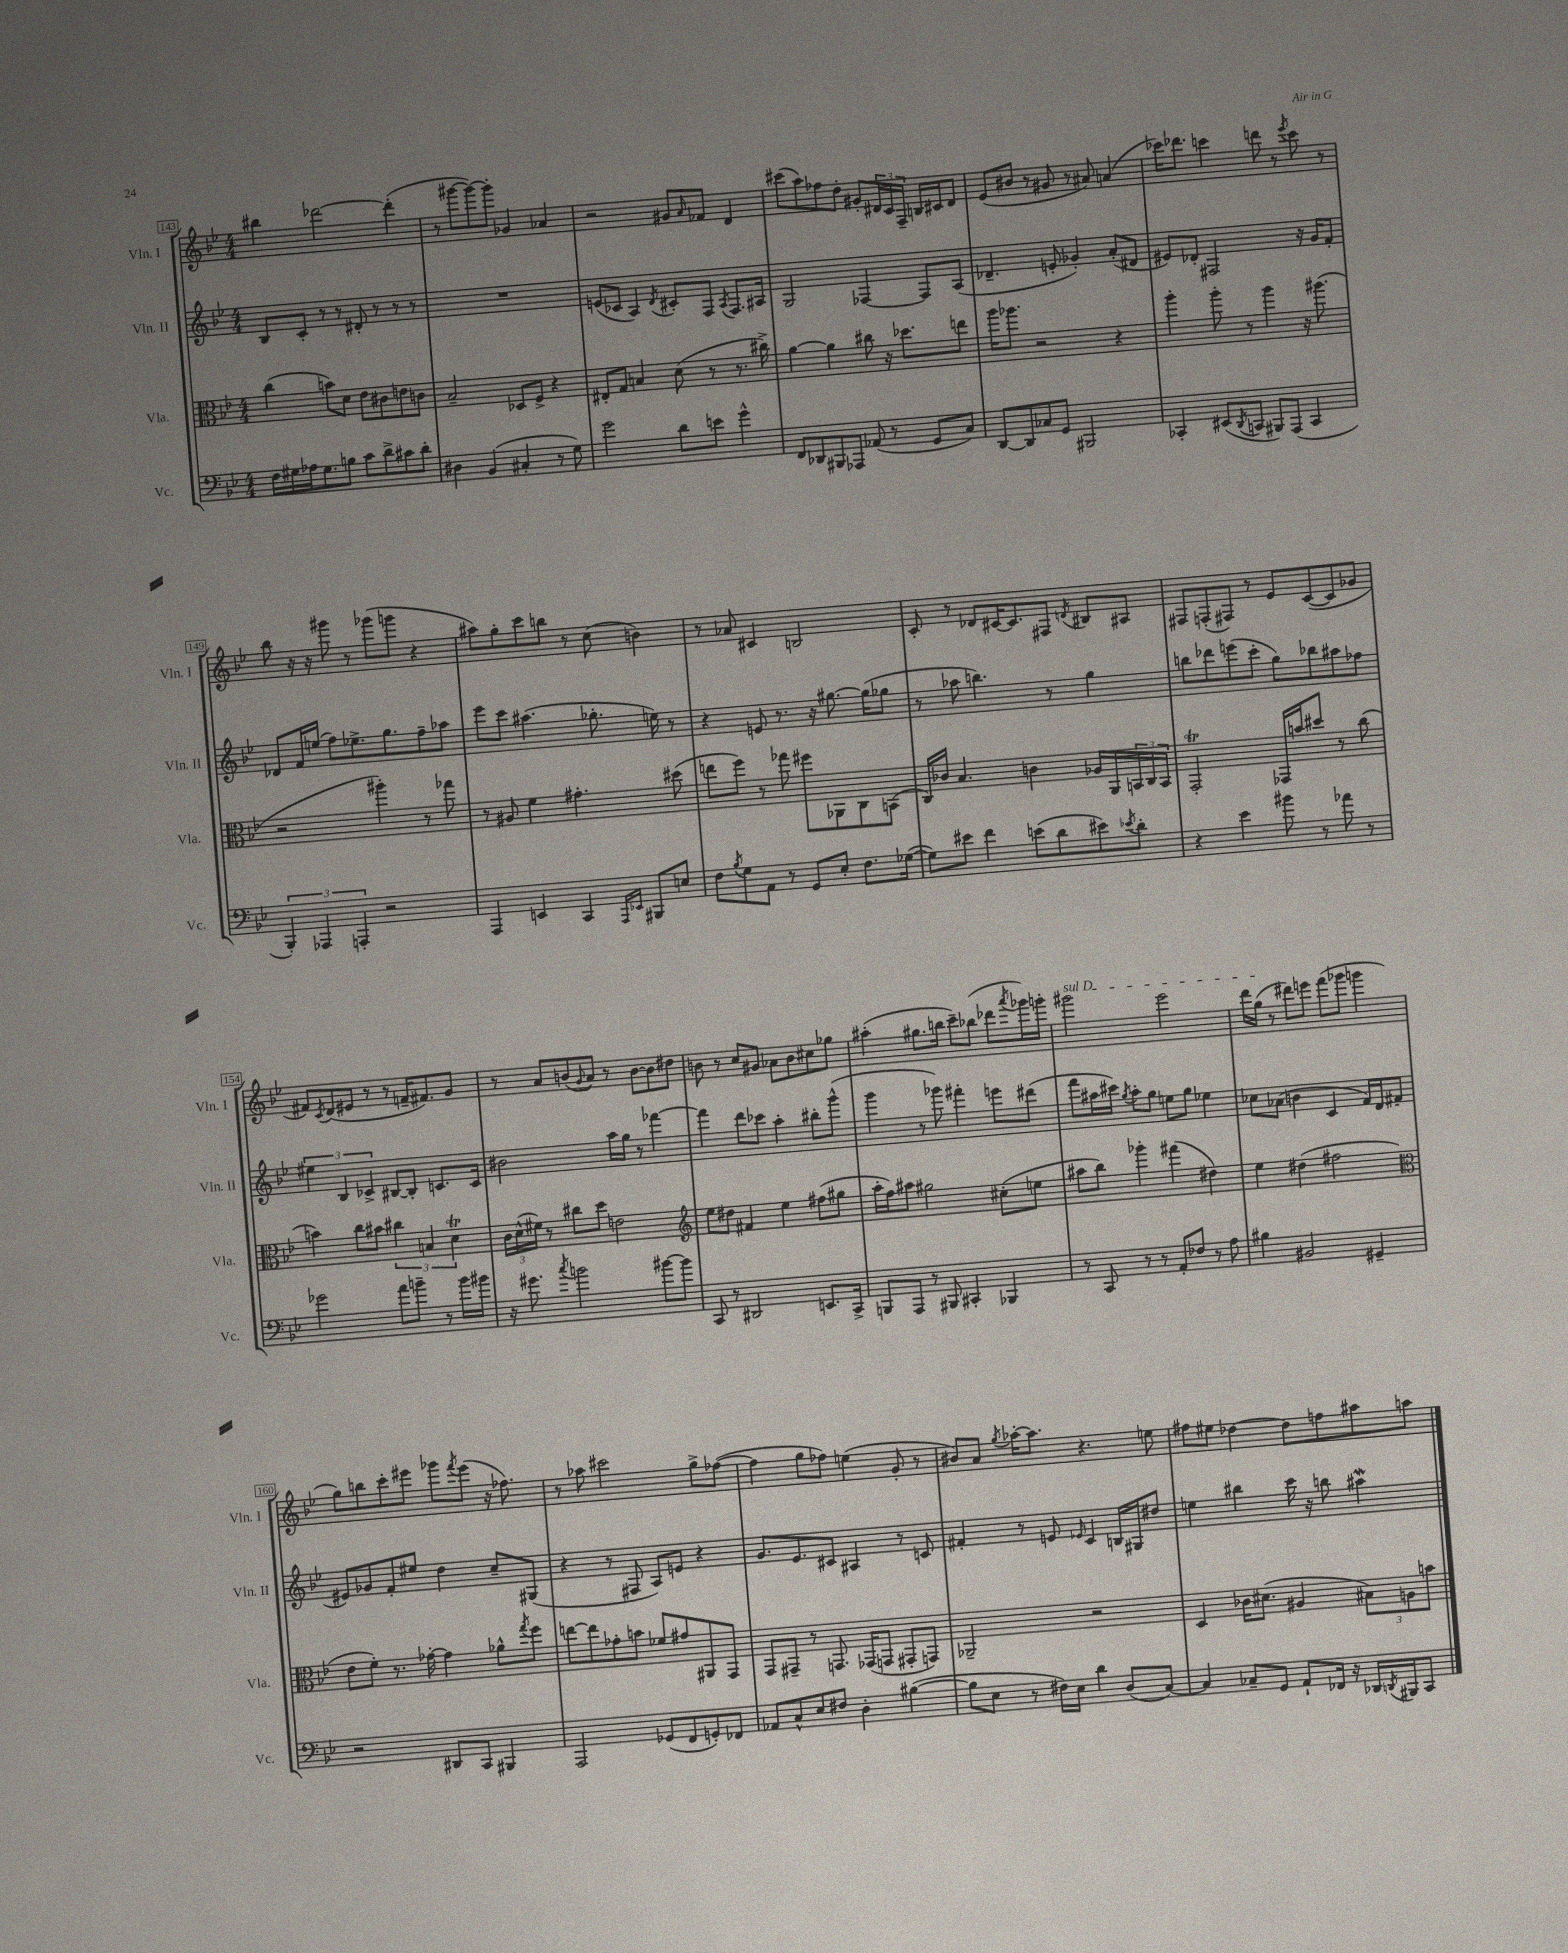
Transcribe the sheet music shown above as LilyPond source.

<<
\new StaffGroup <<
\new Staff = "s0" \with { instrumentName = "Vln. I" shortInstrumentName = "Vln. I" } {
    \clef treble \key bes \major \numericTimeSignature \time 4/4
    bis''4 des'''2~ des'''4-.( |
    r8 gis'''8~ gis'''8~) gis'''8-. ges'4 aes'4 |
    r2 gis'8 \grace { a'16 } fes'8 d'4 |
    cis'''8( a''8) fes''8 d''8-. gis'8-. \tuplet 3/2 { dis'16 c'16 f16-- } b16 cis'16 dis'8 |
    ees'8( bis'8 r8 gis'8 r8 ais'8) a'4( |
    ces'''16) des'''8. c'''4 d'''8 r8 \acciaccatura { ees'''8 } c'''8 r8 |
    bes''8 r16 r16 gis'''8 r8 ges'''8( g'''8 r4 |
    ais''8) g''8-. c'''8 b''8 r8 c''8( b'4) |
    r8 aes'8 cis'4 b2 |
    c'8-. r8 des'8 cis'16~ cis'8. fis8 \acciaccatura { d'8 } bis8 ais8 |
    fis8 f8-.( fis8) r8 ees'8 c'8~( c'8 ges'8 |
    fis'8) \acciaccatura { c'8 } d'8( eis'8 r8 r8 f'16-- fis'8.) g'8 |
    r8 a'8 b'8( \appoggiatura { g'8 } a'8) r8 b'8~ b'8 dis''8 |
    b'8 r8 c''8 gis'8 aes'8 b'8 cis''8 ges''8 |
    ais''4-.( gis''8. b''16 c'''8--) bes''8( des'''8 \acciaccatura { a'''8 } ges'''16) g'''16-. |
    \once \override TextSpanner.bound-details.left.text = \markup { \italic "sul D" } gis'''2\startTextSpan ees'''2 |
    d'''16 g''16\stopTextSpan( r8 dis'''8) e'''8 f'''8( ges'''8 g'''4 |
    g''8) b''8 c'''8-. eis'''8 ges'''8 \acciaccatura { f'''8 } eis'''8( r16 fes''8.) |
    r8 aes''8 cis'''2 g''8-> fes''8~( |
    fes''4 g''8 fes''8) e''4( g'8-. r8 |
    bis'8) a'8 \acciaccatura { g''8 } aes''16~-. aes''8. r4. e''8 |
    fis''8 eis''8 des''4~ des''8 f''8 ais''8 a''8 \bar "|." |
}
\new Staff = "s1" \with { instrumentName = "Vln. II" shortInstrumentName = "Vln. II" } {
    \clef treble \key bes \major \numericTimeSignature \time 4/4
    bes8 c'8-. r8 r8 dis'8-. r8 r8 r8 |
    R1 |
    e'8( ces'8 a4) \acciaccatura { d'8 } cis'8-. f8 \acciaccatura { a8 } f8. ais16 |
    g2 fes4~ fes8 a8( |
    des'4.-- e'8-. ges'4-.) a'8-.( dis'8 |
    eis'8) des'8-. fis2 r16 g'16 f'8-. |
    des'8 f'16 e''16( f''8) ees''8.-> g''8. f''8-- aes''8 |
    ees'''8 c'''8 ais''4.( ges''8.-. e''16) r8 |
    r4 e'8 r8. r16 gis''8.~ gis''16( ges''8 |
    r8 aes''8 b''4.) r8 g''4 |
    b''8 des'''8 e'''8( c'''8-. g''8) bes''8 ais''8 fes''8 |
    \tuplet 3/2 { eis''4 bes4 ces'4-> } bis8~ bis8-. c'8. c'16 |
    bis'2 a''16 g''16 r8 fes'''4~ |
    fes'''4 d'''8 ces'''8 a''4-. bis''8-. g'''8-^( |
    g'''4 r8 ges'''8) fis'''4-. e'''8 dis'''8( |
    f'''8 ais''16 cis'''16) \acciaccatura { g''8 } ais''8-. g''8 e''8 g''8 ees''4 |
    ces''8 aes'8( b'4 c'4 f'16) d'16 fis'8( |
    eis'8) ges'8 f'8-. eis''8 d''4 c''8-- gis8( |
    r4 r8 fis8 a8) e'8 r4 |
    g'8. ees'8. cis'8 ais4 r8 c'8 |
    fis'4-. r8 e'8 \grace { ees'16 } c'4 b16 gis16 dis''8 |
    e''4 bis''4 c'''16 r16 b''8 ais''4\mordent \bar "|." |
}
\new Staff = "s2" \with { instrumentName = "Vla." shortInstrumentName = "Vla." } {
    \clef alto \key bes \major \numericTimeSignature \time 4/4
    c''4( b'8) d'8 ees'8 cis'8 e'8 c'8 |
    bes2-- des8 f8-> r4 |
    eis8-. g8 b4 d'8( r8 r8. cis''16->) |
    a'4~ a'4 cis''8 r16 des''8. e''8 |
    a''16 aes''8. r2 r4 |
    a''4-. a''8-. r8 a''4 r16 ais''8.( |
    r2 ais''4-.) r8 ges''8 |
    r8 ais8 f'4 gis'4.-. dis''8( |
    e''8 f''8) r8 ges''8 fis''8 aes,8 c8 b,8( |
    c16) ces'16 bes4. c'4 aes16 a,16 \tuplet 3/2 { b,16 c16 b,16 } |
    g,2-.\trill ges,16 b'16 dis''8 r8 c''8( |
    b'4) c''8 bis'8 \tuplet 3/2 { cis''4 b4 d'4\trill } |
    \tuplet 3/2 { c'16 d'16-^( fis'16) } r8 cis''8 d''8 e'2 |
    \clef treble ees''8 dis''8 fis'4 ees''4 fis''8( gis''8 |
    a''16-. f''16) ais''8 gis''2 cis''8-.( e''8 |
    ais''8 bes''8) ges'''4-. fis'''4( dis''4) |
    ees''4 dis''4( fis''2 |
    \clef alto ees'8 f'8-.) r8. ges'16~-. ges'4 aes'8-^ \acciaccatura { g''8 } f''8 |
    e''8~ e''8 ges'8-. b'8 fes'8 gis'8 ais,8 g,8 |
    g,8 gis,8-- r8 g,8. ges,16( g,8 gis,8-. g,8) |
    aes,2-- r2 |
    d4 ces'16 dis'8.( ais4 \tuplet 3/2 { bis8) a8 b'8 } \bar "|." |
}
\new Staff = "s3" \with { instrumentName = "Vc." shortInstrumentName = "Vc." } {
    \clef bass \key bes \major \numericTimeSignature \time 4/4
    f16 gis16 aes16 gis8. b8 c'8 d'8-> cis'8 d'8-. |
    dis4 bes,4( cis4-. r8 g8) |
    g'2 d'8 e'8 g'4-^ |
    f,8 des,8 bis,,8 aes,,8 aes,8( r8 g,8 c8) |
    d,8~ d,8 ces8 g,8 bis,,2 |
    ces,4-. eis,8( \acciaccatura { d,8 } c,8 bis,,8) a,,8( c,4 |
    \tuplet 3/2 { bes,,4-.) aes,,4 a,,4-. } r2 |
    a,,4 e,4 c,4 \grace { a,,16 ees,16 } bis,,8 e8 |
    f8 \acciaccatura { bes8 } g8 a,8 r8 g,8 ees8-. f8. ges16~( |
    ges8) eis'8 f'4 e'8( d'8 eis'8) \acciaccatura { ees'8 } d'8-. |
    r4 ees'4 bis'8 r8 aes'8 r8 |
    ges'2 a'8 b'8-- r8 b'16 bis'16 |
    r16 gis'8. \acciaccatura { c''8 } b'2 bis'8~ bis'8 |
    c,8 r8 dis,2 e,8. c,16-> |
    b,,8 a,,8 r8 bis,,8 cis,4-. bes,,4 |
    r8 c,8 r8 r8 a,8-. fes8 r8 a8 |
    bis4 bis,2 gis,4-- |
    r2 dis,8 c,8 bis,,4 |
    a,,2 ges,8( f,8 g,8-.) fes,8 |
    aes,8 c8-^ ees8 fis8 d4-. bis4~( |
    bis8 ees8 r8 fis16) ees16 d'4 d8( c8~) |
    c4 ces8-- g,8 a,8-! fes,16 r16 des,16 \acciaccatura { d,8 } bis,,16 c,8 \bar "|." |
}
>>
>>
\layout { \context { \Score currentBarNumber = #143 \override BarNumber.stencil = #(make-stencil-boxer 0.1 0.3 ly:text-interface::print) } }
